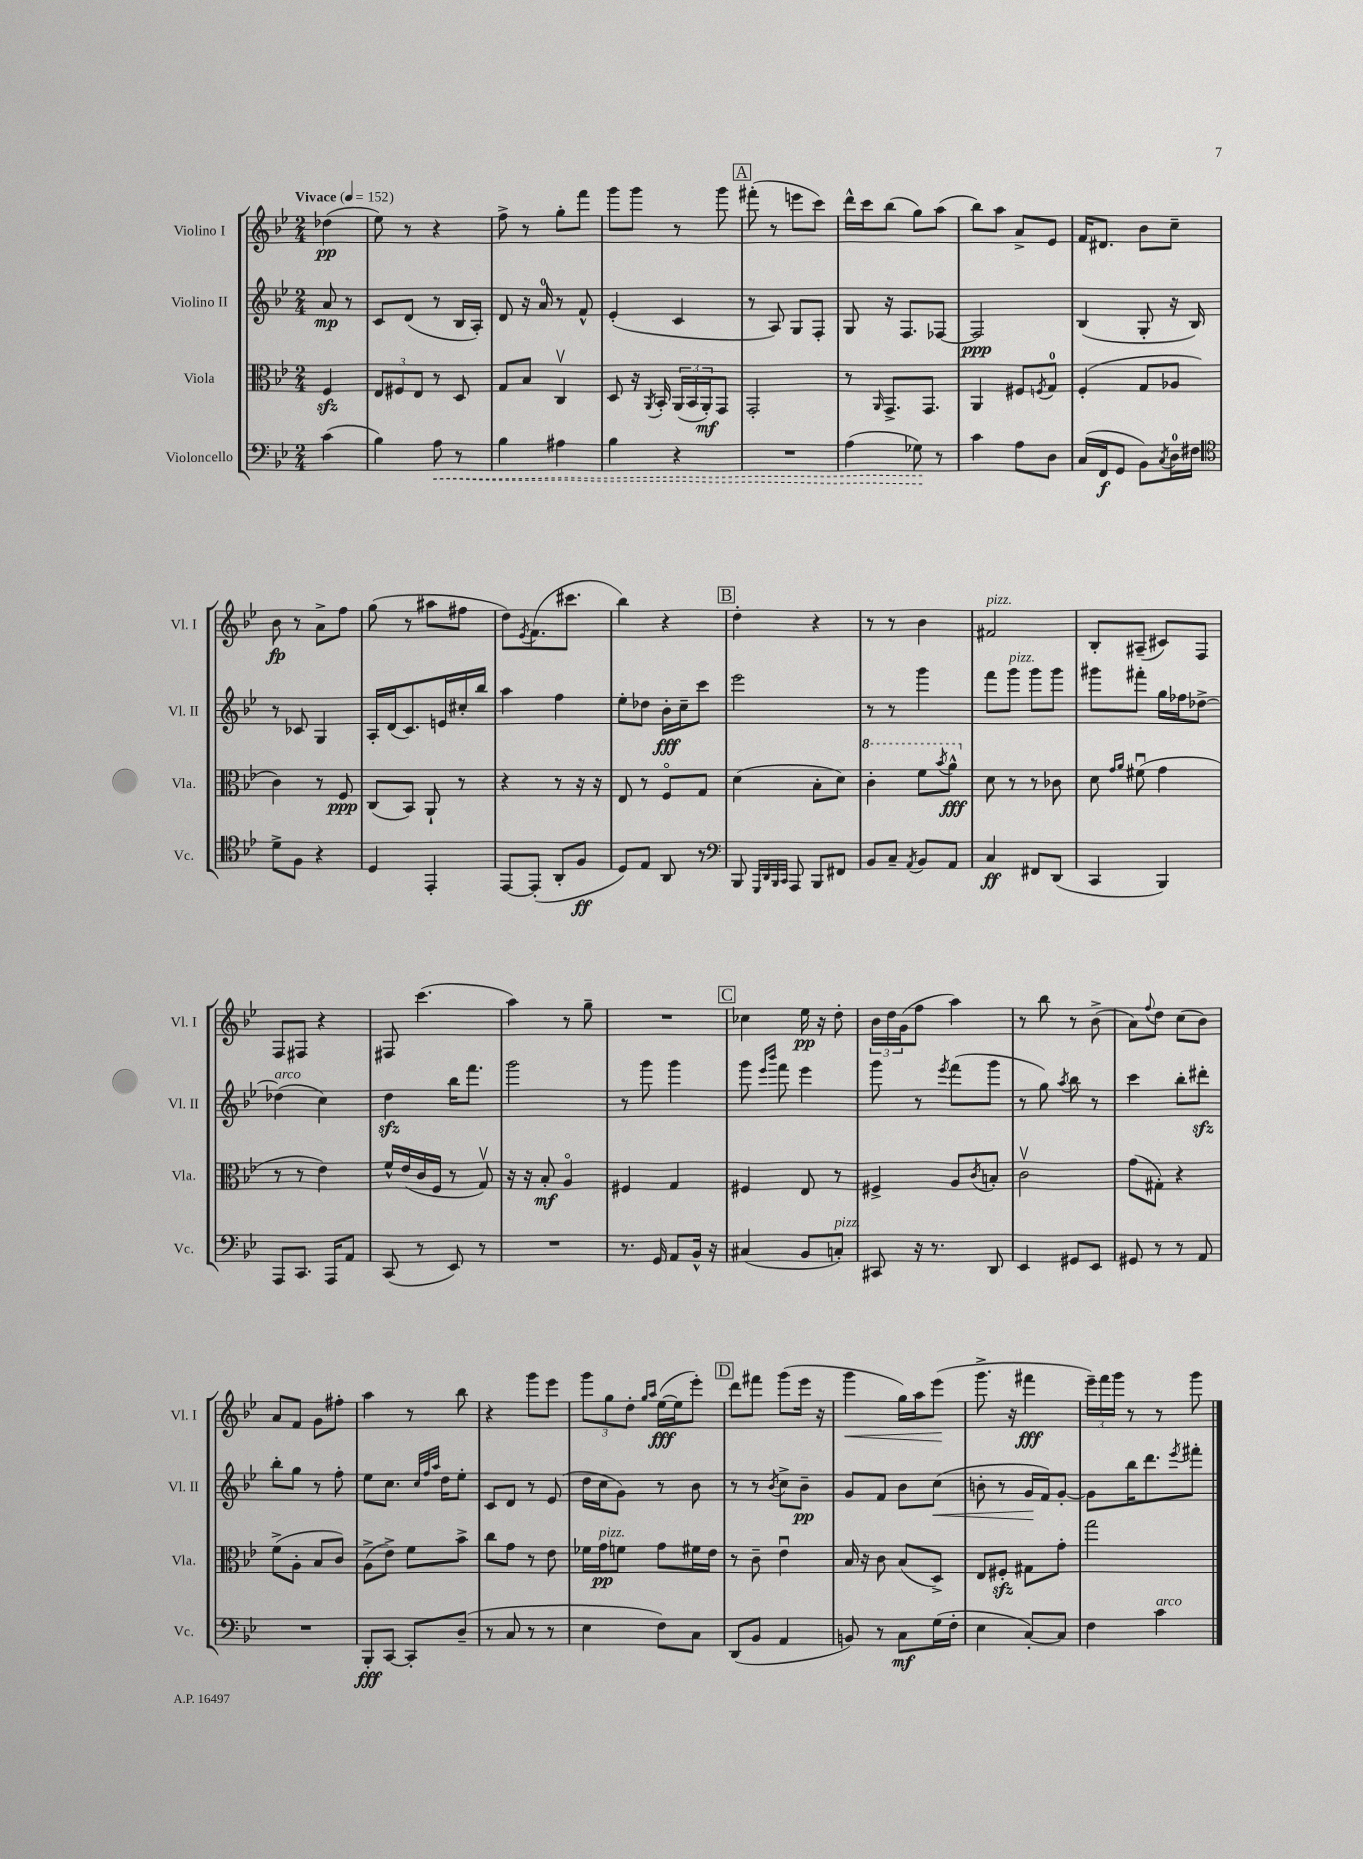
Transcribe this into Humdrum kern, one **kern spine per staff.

**kern	**dynam	**kern	**dynam	**kern	**dynam	**kern	**dynam
*part4	*part4	*part3	*part3	*part2	*part2	*part1	*part1
*staff4	*staff4	*staff3	*staff3	*staff2	*staff2	*staff1	*staff1
*I"Violoncello	*	*I"Viola	*	*I"Violino II	*	*I"Violino I	*
*I'Vc.	*	*I'Vla.	*	*I'Vl. II	*	*I'Vl. I	*
*clefF4	*	*clefC3	*	*clefG2	*	*clefG2	*
*k[b-e-]	*	*k[b-e-]	*	*k[b-e-]	*	*k[b-e-]	*
*M2/4	*	*M2/4	*	*M2/4	*	*M2/4	*
*MM152	*	*MM152	*	*MM152	*	*MM152	*
=	=	=	=	=	=	=	=
!	!	!	!	!	!	!LO:TX:a:B:t=Vivace	!
(4c\	.	4Fzz/	.	8a/	mp	(4dd-X\	pp
.	.	.	.	8r	.	.	.
=1	=1	=1	=1	=1	=1	=1	=1
4B-\)	.	12E-/L	.	8c/L	.	8ee-\)	.
.	.	12F#X/	.	.	.	.	.
.	.	.	.	(8d/J	.	8r	.
.	.	12E-/J	.	.	.	.	.
!	!LO:HP:b	!	!	!	!	!	!
8A\	<	8r	.	8r	.	4r	.
8r	.	8D/	.	16B-/LL	.	.	.
.	.	.	.	16A'/JJ)	.	.	.
=2	=2	=2	=2	=2	=2	=2	=2
4B-\	.	8G/L	.	8d/	.	8ff^\	.
.	.	8B-/J	.	16r	.	8r	.
.	.	.	.	16a/	.	.	.
4A#X\	.	4Cv/	.	8r	.	8gg'\L	.
.	.	.	.	8f^^/	.	8fff\J	.
=3	=3	=3	=3	=3	=3	=3	=3
4B-\	.	8D/	.	(4e-'/	.	8ggg\L	.
.	.	16r	.	.	.	8ggg\J	.
.	.	8qAA/	.	.	.	.	.
.	.	16BB-'/	.	.	.	.	.
4r	.	(24AA/LL	.	4c/	.	8r	.
.	.	24BB-/	.	.	.	.	.
.	.	24AA'/J)	mf	.	.	.	.
.	.	8GG/J	.	.	.	8ggg\	.
!!LO:REH:place=s1:t=A
=4	=4	=4	=4	=4	=4	=4	=4
2r	.	2GG'/	.	8r	.	(8fff#X'\	.
.	.	.	.	8A/)	.	8r	.
.	.	.	.	8G/L	.	8eeen\L	.
.	.	.	.	8F'/J	.	8ccc\J)	.
=5	=5	=5	=5	=5	=5	=5	=5
(4A\	.	8r	.	8G/	.	16ddd^^\LL	.
.	.	.	.	.	.	16ccc\J	.
.	.	16qqAA/	.	.	.	.	.
.	.	8.GG^/L	.	16r	.	(8bb-\J	.
.	.	.	.	8.F/L	.	.	.
8G-X\)	.	.	.	.	.	8gg\L)	.
.	.	8.GG/J	.	.	.	.	.
8r	[	.	.	[8F-X/J	.	(8aa\J	.
=6	=6	=6	=6	=6	=6	=6	=6
4c\	.	4AA/	.	2F-/]	ppp	8bb-\L)	.
.	.	.	.	.	.	8aa\J	.
8A\L	.	8F#X/L	.	.	.	8a^/L	.
.	.	8qFn/	.	.	.	.	.
8D\J	.	8G/J	.	.	.	8e-/J	.
=7	=7	=7	=7	=7	=7	=7	=7
(16C/LL	.	(4F'/	.	(4B-/	.	16f/KL	.
16FF/J	f	.	.	.	.	8.d#X/J	.
8GG/J	.	.	.	.	.	.	.
8BB-\L)	.	8G/L	.	8G'/	.	8b-\L	.
8qC/	.	.	.	.	.	.	.
16D\L	.	8A-X/J	.	16r	.	8cc~\J	.
16F#X\JJ	.	.	.	16B-/)	.	.	.
!!LO:LB:g=z
=8	=8	=8	=8	=8	=8	=8	=8
*clefC4	*	*	*	*	*	*	*
8d^\L	.	4c\)	.	8r	.	8b-\	fp
8F\J	.	.	.	8c-X/	.	8r	.
4r	.	8r	.	4G/	.	8a^\L	.
.	.	8F/	ppp	.	.	8ff\J	.
=9	=9	=9	=9	=9	=9	=9	=9
4D/	.	(8C/L	.	16A'/LL	.	(8gg\	.
.	.	.	.	(16d/J	.	.	.
.	.	8BB-/J)	.	8.c/)	.	8r	.
4EE-'/	.	8AA`/	.	.	.	8aa#X\L	.
.	.	.	.	16en/L	.	.	.
.	.	8r	.	16cc#X'/	.	8ff#X\J	.
.	.	.	.	16bb-/JJ	.	.	.
=10	=10	=10	=10	=10	=10	=10	=10
[8EE-/L	.	4r	.	4aa\	.	8dd\L)	.
.	.	.	.	.	.	8qe-/	.
(8EE-'/J]	.	.	.	.	.	(8.f\	.
8AA'/L	.	8r	.	4ff\	.	.	.
.	.	.	.	.	.	8.ccc#X\J	.
8F/J	ff	16r	.	.	.	.	.
.	.	16r	.	.	.	.	.
=11	=11	=11	=11	=11	=11	=11	=11
8D/L)	.	8E-/	.	8ee-'\L	.	4bb-\)	.
8E-/J	.	8r	.	8dd-X\J	.	.	.
8AA/	.	8F/L	.	16b-'\LL	fff	4r	.
.	.	.	.	16cc~\J	.	.	.
8r	.	8G/J	.	8ccc\J	.	.	.
!!LO:REH:place=s1:t=B
=12	=12	=12	=12	=12	=12	=12	=12
*clefF4	*	*	*	*	*	*	*
8BBB-/	.	(4d\	.	2eee-\	.	4dd'\	.
32qqGGG/LLL	.	.	.	.	.	.	.
32qqDD/	.	.	.	.	.	.	.
32qqBBB-/	.	.	.	.	.	.	.
32qqCC/JJJ	.	.	.	.	.	.	.
8AAA/	.	.	.	.	.	.	.
8BBB-/L	.	8B-'\L	.	.	.	4r	.
8FF#X/J	.	8d\J)	.	.	.	.	.
=13	=13	=13	=13	=13	=13	=13	=13
*	*	*8va	*	*	*	*	*
8BB-/L	.	4cc'\	.	8r	.	8r	.
8C~/J	.	.	.	8r	.	8r	.
8qAA/	.	.	.	.	.	.	.
8BB-/L	.	8ff\L	.	4ggg\	.	4b-\	.
.	.	8qbb-/	.	.	.	.	.
8AA/J	.	8aa^^\J	fff	.	.	.	.
=14	=14	=14	=14	=14	=14	=14	=14
*	*	*X8va	*	*	*	*	*
!	!	!	!	!	!	!LO:TX:a:i:t=pizz.	!
4C/	ff	8d\	.	8fff\L	.	2f#X/	.
!	!	!	!	!LO:TX:a:i:t=pizz.	!	!	!
.	.	8r	.	8ggg\J	.	.	.
8FF#X/L	.	8r	.	8ggg\L	.	.	.
(8DD/J	.	8c-X\	.	8ggg\J	.	.	.
=15	=15	=15	=15	=15	=15	=15	=15
4CC/	.	8d\	.	8ggg#X\L	.	8B-'/L	.
.	.	16qqg/LL	.	.	.	.	.
.	.	16qqa/JJ	.	.	.	.	.
.	.	(8f#Xu\	.	8fff#X'\J	.	(8A#X~/J	.
4BBB-/)	.	4g\	.	16gg\LL	.	8c#X/L)	.
.	.	.	.	16ff-X\J	.	.	.
.	.	.	.	[8dd-X^\J	.	8F/J	.
!!LO:LB:g=z
=16	=16	=16	=16	=16	=16	=16	=16
!	!	!	!	!LO:TX:a:i:t=arco	!	!	!
8AAA/L	.	8r	.	(4dd-X\]	.	8F/L	.
8.CC/J	.	8r	.	.	.	8F#X/J	.
.	.	4e-\)	.	4cc\)	.	4r	.
16AAA/KL	.	.	.	.	.	.	.
8AA/J	.	.	.	.	.	.	.
=17	=17	=17	=17	=17	=17	=17	=17
(8CC/	.	16f^^/LL	.	4ddzz\	.	8F#X/	.
.	.	(16e-/	.	.	.	.	.
8r	.	16c/	.	.	.	(4.ccc\	.
.	.	16F/JJ	.	.	.	.	.
8EE-/)	.	8r	.	16bb-\KL	.	.	.
.	.	.	.	8.fff\J	.	.	.
8r	.	8Gv/)	.	.	.	.	.
=18	=18	=18	=18	=18	=18	=18	=18
2r	.	16r	.	2ggg\	.	4aa\)	.
.	.	16r	.	.	.	.	.
.	.	8B-'/	mf	.	.	.	.
.	.	4A/	.	.	.	8r	.
.	.	.	.	.	.	8gg~\	.
=19	=19	=19	=19	=19	=19	=19	=19
8.r	.	4F#X/	.	8r	.	2r	.
.	.	.	.	8ggg\	.	.	.
16GG/	.	.	.	.	.	.	.
8AA/L	.	4G/	.	4ggg\	.	.	.
16BB-^^/Jk	.	.	.	.	.	.	.
16r	.	.	.	.	.	.	.
!!LO:REH:place=s1:t=C
=20	=20	=20	=20	=20	=20	=20	=20
(4C#X/	.	4F#X/	.	8ggg\	.	4cc-X\	.
.	.	.	.	16qqeee-/LL	.	.	.
.	.	.	.	16qqbbb-/JJ	.	.	.
.	.	.	.	8fff\	.	.	.
8BB-/L	.	8E-/	.	4eee-\	.	16ee-\	pp
.	.	.	.	.	.	16r	.
!LO:TX:a:i:t=pizz.	!	!	!	!	!	!	!
8Cn'/J)	.	8r	.	.	.	8dd'\	.
=21	=21	=21	=21	=21	=21	=21	=21
8CC#X/	.	4F#X^/	.	8ggg\	.	24b-\LL	.
.	.	.	.	.	.	24dd\	.
.	.	.	.	.	.	(24g\J	.
16r	.	.	.	8r	.	8ff\J	.
8.r	.	.	.	.	.	.	.
.	.	.	.	8qeee-/	.	.	.
.	.	8A/L	.	(8fff\L	.	4aa\)	.
.	.	8qc/	.	.	.	.	.
8DD/	.	8Bn'/J	.	8ggg\J	.	.	.
=22	=22	=22	=22	=22	=22	=22	=22
4EE-/	.	2cv\	.	8r	.	8r	.
.	.	.	.	8gg\)	.	8bb-\	.
.	.	.	.	8qaa/	.	.	.
8GG#X/L	.	.	.	8bb-\	.	8r	.
8EE-/J	.	.	.	8r	.	(8b-^\	.
=23	=23	=23	=23	=23	=23	=23	=23
8GG#X/	.	(8g\L	.	4ccc\	.	8a\L)	.
.	.	.	.	.	.	8qqff/	.
8r	.	8G#X'\J)	.	.	.	8dd\J	.
8r	.	4r	.	8bb-'\L	.	(8cc\L	.
8AA/	.	.	.	8ddd#Xzz'\J	.	8b-\J)	.
!!LO:LB:g=z
=24	=24	=24	=24	=24	=24	=24	=24
2r	.	(8f^\L	.	8bb-'\L	.	8a/L	.
.	.	8A'\J	.	8gg\J	.	8f/J	.
.	.	8B-/L	.	8r	.	8g\L	.
.	.	8c/J)	.	8ff'\	.	8ff#X'\J	.
=25	=25	=25	=25	=25	=25	=25	=25
8BBB-'/L	fff	(8A^\L	.	8ee-\L	.	4aa\	.
[8CC/J	.	8e-^\J)	.	8.cc\J	.	.	.
8CC'/L]	.	8f\L	.	.	.	8r	.
.	.	.	.	32qqcc/LLL	.	.	.
.	.	.	.	32qqff/	.	.	.
.	.	.	.	32qqaa/JJJ	.	.	.
.	.	.	.	16dd\KL	.	.	.
(8D~/J	.	8b-^\J	.	8ee-'\J	.	8bb-\	.
=26	=26	=26	=26	=26	=26	=26	=26
8r	.	8cc\L	.	8c/L	.	4r	.
8C/	.	8g\J	.	8d/J	.	.	.
8r	.	8r	.	8r	.	8ggg\L	.
8r	.	8e-\	.	(8e-/	.	8eee-\J	.
=27	=27	=27	=27	=27	=27	=27	=27
4E-\	.	16f-X\LL	.	16dd\LL	.	12ggg\L	.
!	!	!LO:TX:a:i:t=pizz.	!	!	!	!	!
.	.	16g\J	pp	16cc\J	.	.	.
.	.	.	.	.	.	12gg\	.
.	.	8fn\J	.	8g\J)	.	.	.
.	.	.	.	.	.	12dd'\J	.
.	.	.	.	.	.	16qqgg/LL	.
.	.	.	.	.	.	16qqaa/JJ	.
8F\L)	.	8g\L	.	8r	.	([16ee-\LL	fff
.	.	.	.	.	.	16ee-\J]	.
8C\J	.	16f#X\L	.	8b-\	.	8eee-'\J)	.
.	.	16e-\JJ	.	.	.	.	.
!!LO:REH:place=s1:t=D
=28	=28	=28	=28	=28	=28	=28	=28
(8DD/L	.	8r	.	8r	.	8ddd\L	.
8BB-/J	.	8c~\	.	8r	.	8fff#X\J	.
.	.	.	.	8qb-/	.	.	.
4AA/	.	4e-u\	.	8cc^\L	.	(8ggg\L	.
.	.	.	.	8b-~\J	pp	16eee-\Jk	.
.	.	.	.	.	.	16r	.
=29	=29	=29	=29	=29	=29	=29	=29
!	!	!	!	!	!	!	!LO:HP:b
8BBn/)	.	16B-/	.	8g/L	.	4ggg\	<
.	.	16r	.	.	.	.	.
8r	.	8c\	.	8f/J	.	.	.
8C\L	mf	(8B-/L	.	8b-\L	.	16gg\LL)	.
.	.	.	.	.	.	16aa\J	.
!	!	!	!	!	!LO:HP:b	!	!
(16G\L	.	8D^/J)	.	(8cc\J	<	(8eee-\J	.
16F'\JJ	.	.	.	.	.	.	.
.	.	.	.	.	.	.	[
=30	=30	=30	=30	=30	=30	=30	=30
4E-\	.	8E-/L	.	8bn'\	.	8.ggg^\	.
.	.	8F#Xzz'/J	.	8r	.	.	.
.	.	.	.	.	.	16r	.
[8C'/L)	.	8G#X\L	.	16g/LL	.	4fff#X\	fff
.	.	.	.	16f/J)	[	.	.
8C/J]	.	8g'\J	.	[8g'/J	.	.	.
=31	=31	=31	=31	=31	=31	=31	=31
4F\	.	2gg\	.	8g\L]	.	24eee-~\LL)	.
.	.	.	.	.	.	24fff\	.
.	.	.	.	.	.	24ggg\JJ	.
.	.	.	.	16bb-\K	.	8r	.
.	.	.	.	8.ddd\	.	.	.
!LO:TX:a:i:t=arco	!	!	!	!	!	!	!
4c\	.	.	.	.	.	8r	.
.	.	.	.	8qeee-/	.	.	.
.	.	.	.	8fff#X'\J	.	8ggg\	.
==	==	==	==	==	==	==	==
*-	*-	*-	*-	*-	*-	*-	*-
